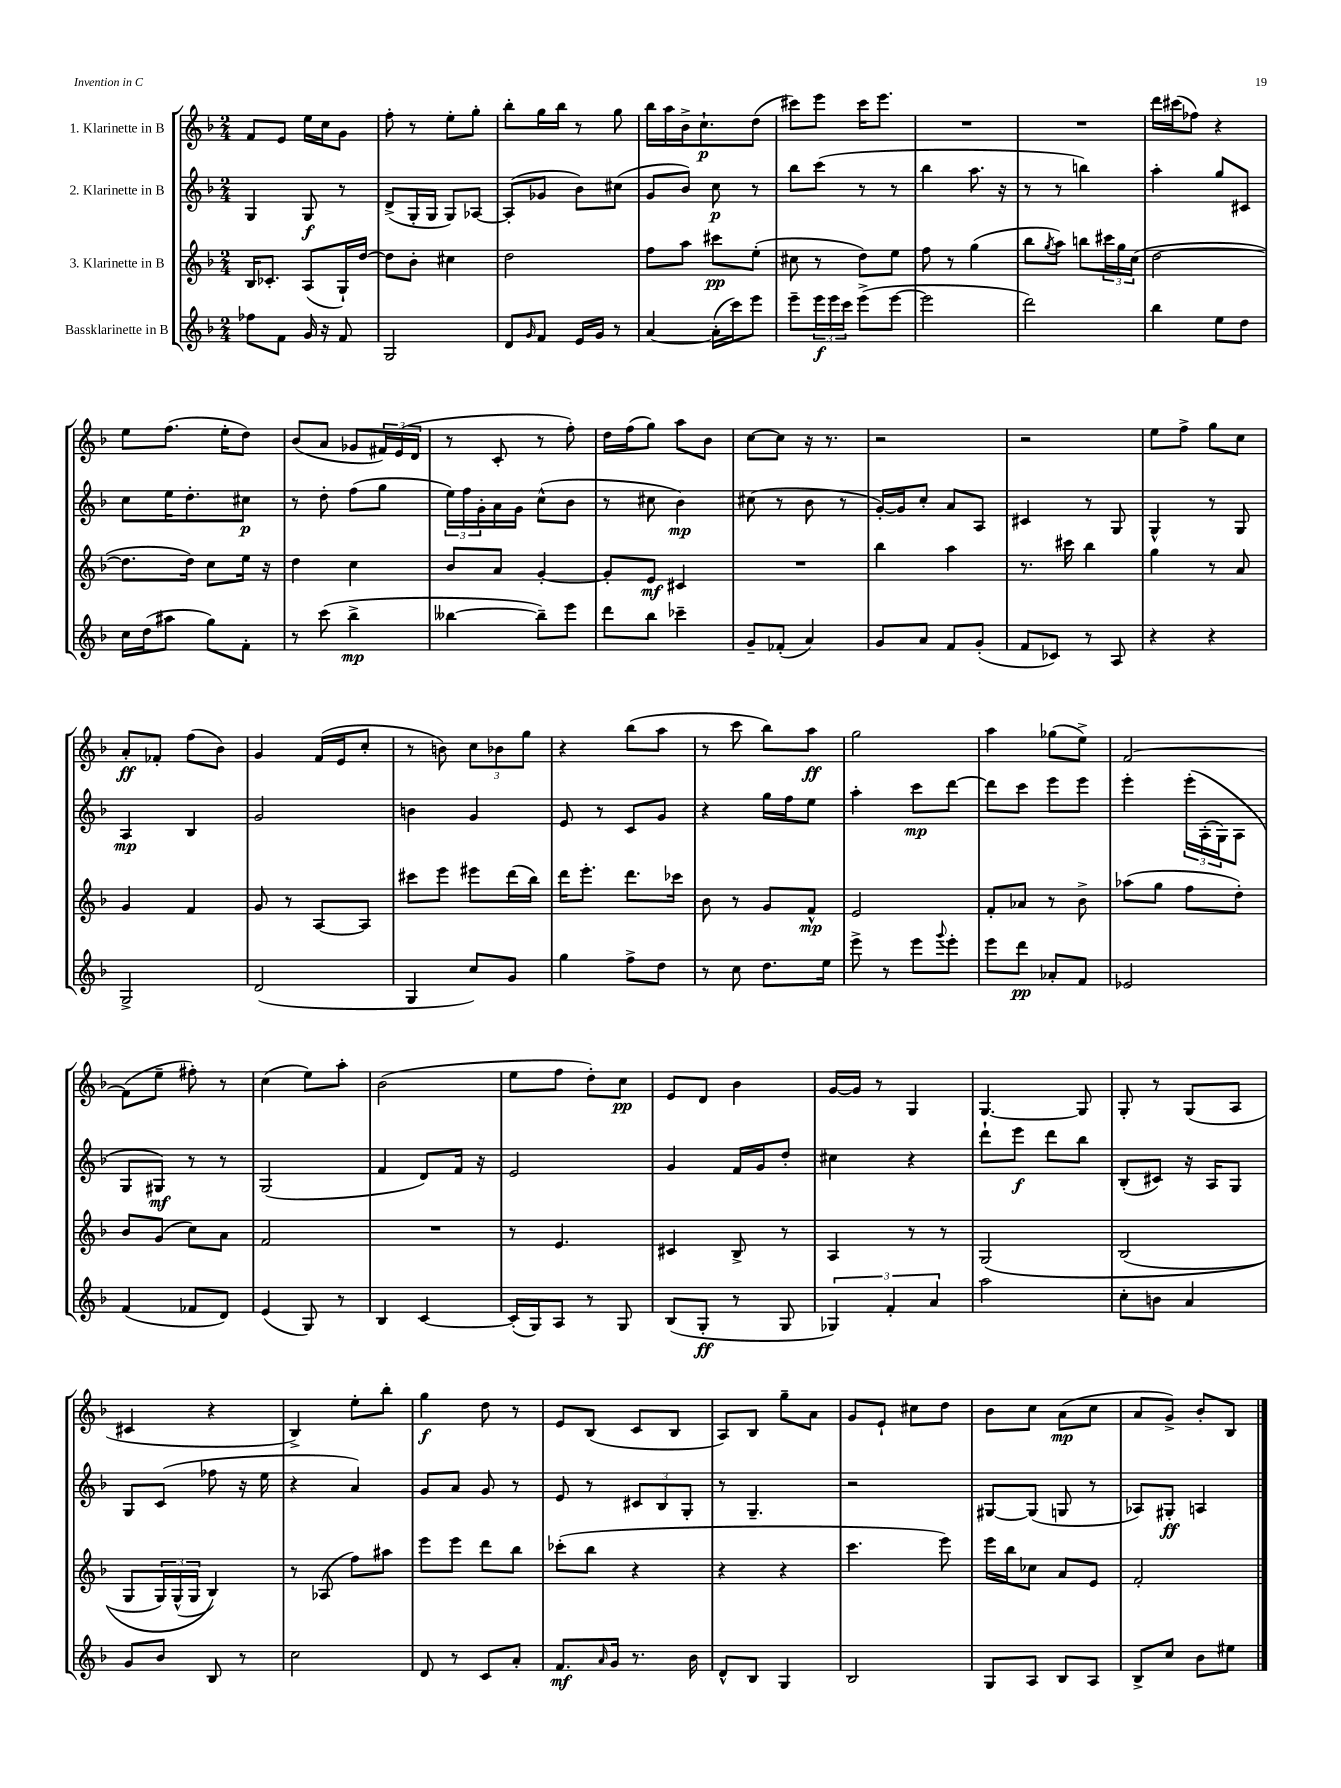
<<
\new StaffGroup <<
\new Staff = "s0" \with { instrumentName = "1. Klarinette in B" } {
    \clef treble \key f \major \numericTimeSignature \time 2/4
    f'8 e'8 e''16 c''16 g'8 |
    f''8-. r8 e''8-. g''8-. |
    bes''8-. g''16 bes''16 r8 g''8 |
    bes''16 a''16 bes'16-> c''8.-!\p d''8( |
    cis'''8) e'''8 cis'''16 e'''8. |
    R2 |
    R2 |
    d'''16 cis'''16( fes''8) r4 |
    e''8 f''8.( e''16-. d''8) |
    bes'8( a'8 ges'8 \tuplet 3/2 { fis'16) e'16( d'16 } |
    r8 c'8-. r8 f''8-.) |
    d''16 f''16( g''8) a''8 bes'8 |
    c''8~ c''8 r16 r8. |
    r2 |
    r2 |
    e''8 f''8-> g''8 c''8 |
    a'8-.\ff fes'8-. f''8( bes'8) |
    g'4 f'16( e'16 c''8-. |
    r8 b'8) \tuplet 3/2 { c''8 bes'8 g''8 } |
    r4 bes''8( a''8 |
    r8 c'''8 bes''8) a''8\ff |
    g''2 |
    a''4 ges''8( e''8->) |
    f'2~ |
    f'8( e''8-- fis''8-.) r8 |
    c''4( e''8) a''8-. |
    bes'2( |
    e''8 f''8 d''8-.) c''8\pp |
    e'8 d'8 bes'4 |
    g'16~ g'16 r8 g4 |
    g4.~ g8 |
    g8-. r8 g8( a8 |
    cis'4 r4 |
    bes4->) e''8-. bes''8-. |
    g''4\f d''8 r8 |
    e'8 bes8( c'8 bes8 |
    a8) bes8 g''8-- a'8 |
    g'8 e'8-! cis''8 d''8 |
    bes'8 c''8 a'8\mp( c''8 |
    a'8 g'8->) bes'8-. bes8 \bar "|." |
}
\new Staff = "s1" \with { instrumentName = "2. Klarinette in B" } {
    \clef treble \key f \major \numericTimeSignature \time 2/4
    g4 g8\f r8 |
    d'8->( g16-. g16 g8) aes8~ |
    aes8-.( ges'8 bes'8) cis''8( |
    g'8 bes'8) c''8\p r8 |
    bes''8 c'''8( r8 r8 |
    bes''4 a''8. r16 |
    r8 r8 b''4) |
    a''4-. g''8 cis'8 |
    c''8 e''16 d''8.-. cis''8\p |
    r8 d''8-. f''8( g''8 |
    \tuplet 3/2 { e''16) f''16 g'16-. } a'16 g'16 c''8-^( bes'8 |
    r8 cis''8 bes'4\mp) |
    cis''8( r8 bes'8 r8 |
    g'16~-.) g'16 c''8-. a'8 a8 |
    cis'4 r8 g8 |
    g4-^ r8 g8 |
    a4\mp bes4 |
    g'2 |
    b'4 g'4 |
    e'8 r8 c'8 g'8 |
    r4 g''16 f''16 e''8 |
    a''4-. c'''8\mp d'''8~ |
    d'''8 c'''8 e'''8 e'''8 |
    e'''4-. \tuplet 3/2 { e'''16-.\( a16-.( g16) } a8 |
    g8 gis8\mf\) r8 r8 |
    g2( |
    f'4 d'8) f'16 r16 |
    e'2 |
    g'4 f'16 g'16 d''8-. |
    cis''4 r4 |
    d'''8-! e'''8\f d'''8 bes''8 |
    bes8-.( cis'8) r16 a16 g8 |
    g8 c'8( fes''8 r16 e''16 |
    r4 a'4) |
    g'8 a'8 g'8 r8 |
    e'8 r8 \tuplet 3/2 { cis'8 bes8 g8-. } |
    r8 g4.-- |
    r2 |
    gis8~ gis8( g8 r8 |
    aes8) gis8-.\ff a4 \bar "|." |
}
\new Staff = "s2" \with { instrumentName = "3. Klarinette in B" } {
    \clef treble \key f \major \numericTimeSignature \time 2/4
    bes16 ces'8.-. a8( g16-!) d''16~ |
    d''8 bes'8-. cis''4 |
    d''2 |
    f''8 a''8 cis'''8\pp e''8-.( |
    cis''8 r8 d''8) e''8 |
    f''8 r8 g''4( |
    bes''8 \acciaccatura { g''8 } a''8) b''8 \tuplet 3/2 { cis'''16 g''16 c''16( } |
    d''2~ |
    d''8. d''16) c''8 e''16 r16 |
    d''4 c''4 |
    bes'8 a'8 g'4~-. |
    g'8-. e'8\mf cis'4 |
    R2 |
    bes''4 a''4 |
    r8. cis'''16 bes''4 |
    g''4 r8 a'8 |
    g'4 f'4 |
    g'8 r8 a8~ a8 |
    cis'''8 e'''8 eis'''8 d'''16( bes''16) |
    d'''16 e'''8.-. d'''8. ces'''16 |
    bes'8 r8 g'8 f'8-^\mp |
    e'2 |
    f'8-. aes'8 r8 bes'8-> |
    aes''8( g''8 f''8 d''8-.) |
    bes'8 g'8( c''8) a'8 |
    f'2 |
    R2 |
    r8 e'4. |
    cis'4 bes8-> r8 |
    a4 r8 r8 |
    g2\( |
    bes2( |
    g8 \tuplet 3/2 { g16) g16-^( g16 } bes4)\) |
    r8 aes8( f''8) ais''8 |
    e'''8 e'''8 d'''8 bes''8 |
    ces'''8-.( bes''8 r4 |
    r4 r4 |
    c'''4. e'''8) |
    e'''16 bes''16 ces''8 a'8 e'8 |
    f'2-. \bar "|." |
}
\new Staff = "s3" \with { instrumentName = "Bassklarinette in B" } {
    \clef treble \key f \major \numericTimeSignature \time 2/4
    fes''8 f'8 g'16 r16 f'8 |
    g2 |
    d'8 \grace { g'16 } f'8 e'16 g'16 r8 |
    a'4~ a'16-.( c'''16) e'''8 |
    e'''8-- \tuplet 3/2 { e'''16\f e'''16 c'''16 } e'''8->( e'''8~ |
    e'''2 |
    d'''2) |
    bes''4 e''8 d''8 |
    c''16 d''16( ais''8 g''8) f'8-. |
    r8 c'''8( bes''4->\mp |
    beses''4~ beses''8--) e'''8 |
    d'''8 bes''8 ces'''4-- |
    g'8-- fes'8-.( a'4) |
    g'8 a'8 f'8 g'8-.( |
    f'8 ces'8) r8 a8 |
    r4 r4 |
    g2-> |
    d'2( |
    g4 c''8) g'8 |
    g''4 f''8-> d''8 |
    r8 c''8 d''8. e''16 |
    e'''8-> r8 e'''8 \appoggiatura { g'''8 } e'''8-. |
    e'''8 d'''8\pp aes'8-. f'8 |
    ees'2 |
    f'4( fes'8 d'8) |
    e'4( g8) r8 |
    bes4 c'4~ |
    c'16-.( g16) a8 r8 g8 |
    bes8( g8-.\ff r8 g8 |
    \tuplet 3/2 { ges4) f'4-. a'4 } |
    a''2 |
    c''8-. b'8 a'4 |
    g'8 bes'8 bes8 r8 |
    c''2 |
    d'8 r8 c'8 a'8-. |
    f'8.\mf \grace { a'16 } g'16 r8. bes'16 |
    d'8-^ bes8 g4 |
    bes2 |
    g8 a8 bes8 a8 |
    bes8-> c''8 bes'8 eis''8 \bar "|." |
}
>>
>>
\layout { \context { \Score \remove "Bar_number_engraver" } }
